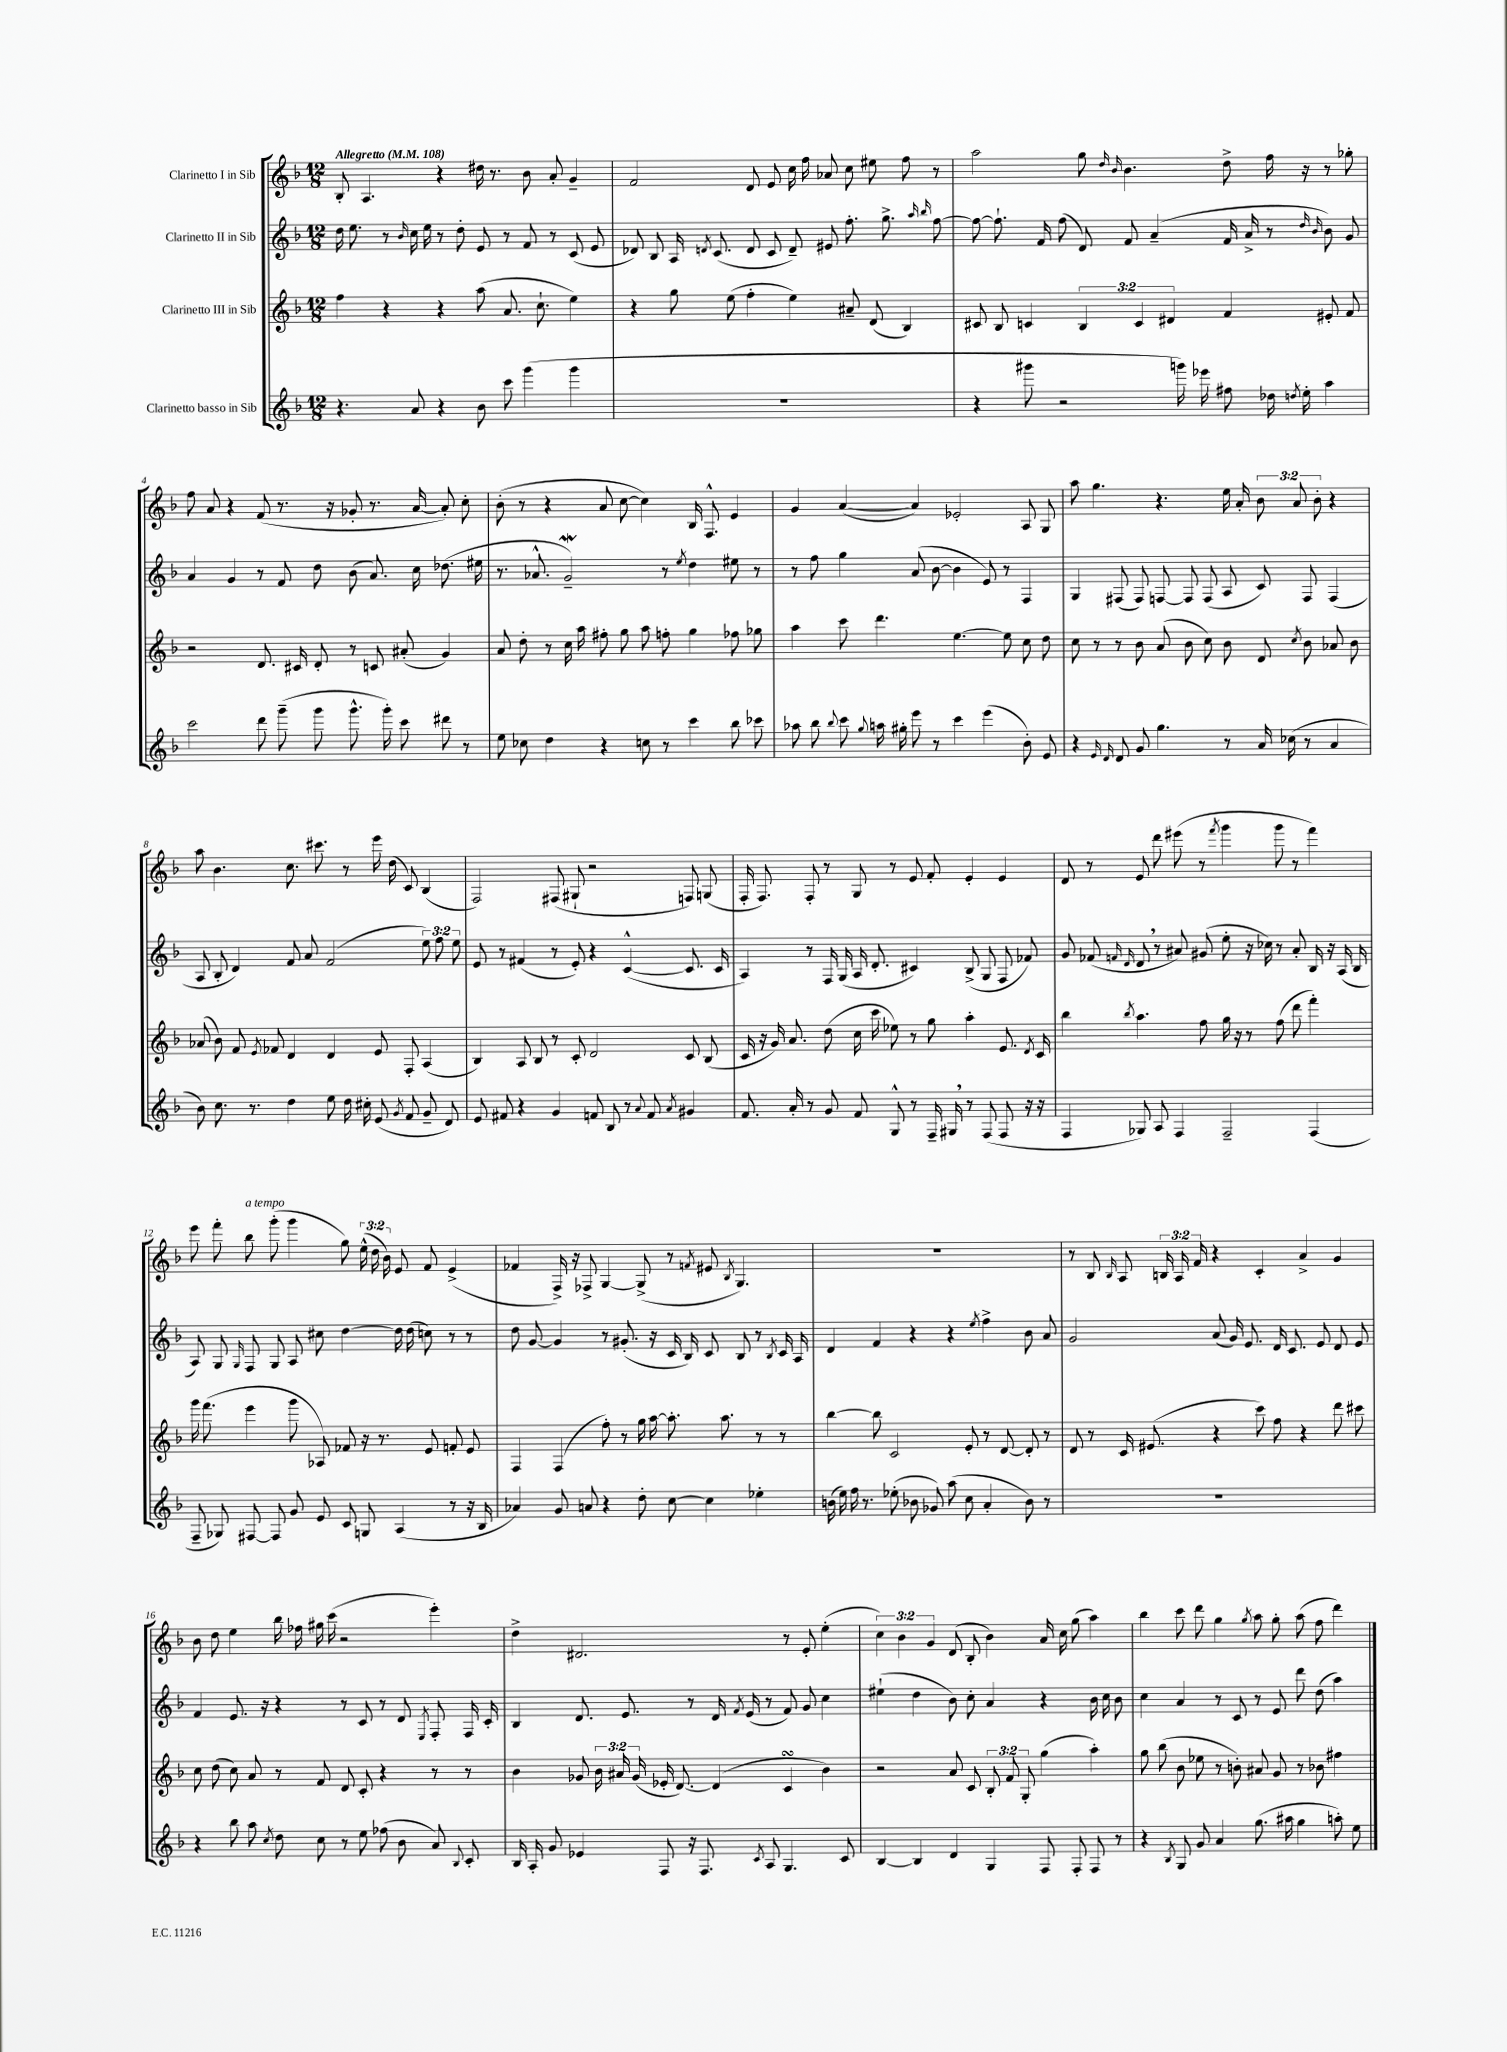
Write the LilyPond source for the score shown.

<<
\new StaffGroup <<
\new Staff = "s0" \with { instrumentName = "Clarinetto I in Sib" } {
    \clef treble \key f \major \numericTimeSignature \time 12/8 \override Staff.TupletNumber.text = #tuplet-number::calc-fraction-text \tempo "Allegretto" 4 = 108
    \autoBeamOff bes8-. a4. r4 dis''16 r8. bes'8 a'8-. g'4-- |
    f'2 d'8 e'8 c''16 f''16 aes'8 c''8 eis''8 f''8 r8 |
    a''2 g''8 \grace { d''16 bes'16 } bes'4. d''8-> f''16 r16 r8 ges''8-. |
    f''8 a'8 r4 f'8( r8. r16 ges'8-. r8. a'16~ a'8-.) c''8-. |
    bes'8-.( r8 r4 a'8 c''8~ c''4) bes16 f8.-^ e'4 |
    g'4 a'4~( a'4) ees'2-. a8 g8 |
    a''8 g''4. r4. e''16 a'16-. \tuplet 3/2 { bes'8 a'8 bes'8-. } r4 |
    a''8 bes'4. c''8. cis'''8. r8 e'''16 d''16( c'8) bes4( |
    f2) fis8( gis8-! r2 f8) g8( |
    f16-. f8.) f8-. r8 g8 r8 e'8 f'8-. e'4-. e'4 |
    d'8 r8 e'8 d'''8 eis'''8( r8 \acciaccatura { f'''8 } g'''4 g'''8 r8 f'''4) |
    e'''8 f'''8-. bes''8^\markup { \italic "a tempo" } g'''8-.( g'''4 g''8) \tuplet 3/2 { e''16-^( d''16 bes'16) } e'8 f'8 e'4->( |
    fes'4 f16->) r16 fes8-> g4~ g8->( r8 \acciaccatura { f'8 } eis'8 \acciaccatura { bes8 } g4.) |
    R1. |
    r8 bes8 \grace { bes16 } a8 \tuplet 3/2 { b16 a16 f'16 } r4 c'4-. a'4-> g'4 |
    bes'8 d''8 e''4 bes''16 fes''16 gis''16 c'''16( r2 e'''4-.) |
    d''4-> dis'2. r8 e'8-. e''4-.( |
    \tuplet 3/2 { c''4) bes'4 g'4 } d'8( bes8-. bes'4) a'16 c''16 g''8( a''4) |
    bes''4 c'''8 d'''8 g''4 \acciaccatura { g''8 } a''8 g''8-. a''8( f''8 d'''4) \bar "|." |
}
\new Staff = "s1" \with { instrumentName = "Clarinetto II in Sib" } {
    \clef treble \key f \major \numericTimeSignature \time 12/8 \override Staff.TupletNumber.text = #tuplet-number::calc-fraction-text
    \autoBeamOff d''16 e''8. r8 \grace { bes'16 } c''16 e''16 r8 d''8-. e'8 r8 f'8 r8 c'8( e'8 |
    des'8) bes8 a16 \acciaccatura { d'8 } c'8.( d'8 c'8 d'8--) eis'8 f''8.-. g''8.-> \grace { a''16 bes''16 } f''8~ |
    f''8~ f''8.-! f'16 f''8( d'8) f'8 a'4--( f'16 a'16-> r8 \grace { d''16 bes'16 } bes'8) g'8 |
    a'4 g'4 r8 f'8 d''8 bes'8( a'8.) c''16 des''8.( eis''16 |
    r8. aes'8.-^ g'2--\mordent) r8 \acciaccatura { e''8 } d''4 eis''8 r8 |
    r8 f''8 g''4 a'8( bes'8~ bes'4 e'8) r8 f4 |
    g4 fis8( fis8) f8~ f8 f8( a8 c'8) f8 f4( |
    a8 bes8-. d'4) f'8 a'8 f'2( \tuplet 3/2 { e''8) f''8 e''8 } |
    e'8 r8 fis'4( r8 e'8-.) r4 c'4~-^( c'8. c'16 |
    a4) r8 f16 g16( a16 d'8.-. cis'4) bes8->( g8 f8 fes'8) |
    g'8 fes'8( \grace { f'16 d'16 } d'8 \breathe r8 ais'8) gis'8( e''8-. r16 ces''16) r8 ais'8-. bes16 r16 a16( bes16 |
    a8) g8 \grace { g16 } f8 g8 a8 cis''8 d''4~ d''16 d''16( c''8) r8 r8 |
    d''8 g'8~ g'4 r8 gis'8.-.( r16 c'16 bes16) c'8 bes8 r8 \acciaccatura { bes8 } c'16 a16 |
    d'4 f'4 r4 r4 \acciaccatura { e''8 } f''4-> bes'8 a'8 |
    g'2 a'8( g'16) e'8. d'16 c'8. e'8 d'8 e'8 |
    f'4 e'8. r16 r4 r8 c'8 r8 d'8 \acciaccatura { e8 } f8-. f16 c'16-. |
    bes4 d'8. e'8. r8 d'16 \acciaccatura { f'8 } e'16( r8 f'8) g'8 c''4 |
    eis''4-!( d''4 bes'8) c''8-. a'4 r4 bes'16 c''16 bes'8 |
    c''4 a'4 r8 c'8 r8 e'8 d'''8 d''8( a''4) \bar "|." |
}
\new Staff = "s2" \with { instrumentName = "Clarinetto III in Sib" } {
    \clef treble \key f \major \numericTimeSignature \time 12/8 \override Staff.TupletNumber.text = #tuplet-number::calc-fraction-text
    \autoBeamOff f''4 r4 r4 a''8( a'8. c''8.-! e''4) |
    r4 g''8 e''8( f''4-. e''4) ais'8-- d'8( bes4) |
    cis'8 bes8 c'4 \tuplet 3/2 { bes4 c'4 dis'4 } f'4 eis'8-. f'8 |
    r2 d'8. cis'16 d'8-. r8 c'8 ais'8-.( g'4) |
    a'8 d''8-. r8 c''16 a''16 fis''8-. g''8 a''8 f''8-. g''4 fes''8 ges''8 |
    a''4 c'''8 d'''4. e''4.~ e''8 c''8 d''8 |
    c''8 r8 r8 bes'8 a'8( bes'8 c''8) bes'8 d'8 \acciaccatura { c''8 } bes'8 aes'8 bes'8 |
    aes'8( bes'8) f'8 \acciaccatura { e'8 } fes'8 d'4 d'4 e'8 f8-. a4( |
    bes4) a8 bes8 r8 c'8-. d'2 c'8 bes8( |
    c'16 r16 g'16) a'8. d''8( c''16 c'''16 ees''8) r8 g''8 a''4-. e'8. \acciaccatura { d'8 } c'16 |
    bes''4 \acciaccatura { bes''8 } a''4. f''8 g''16 r16 r8 f''8( d'''8 f'''4-.) |
    g'''16 f'''8.( e'''4 g'''8 aes8) fes'8 r16 r8. e'8 f'8-. e'8 |
    f4 f4( f''8-.) r8 g''16 a''16~ a''8.-. a''8. r8 r8 |
    bes''4~ bes''8 c'2 e'8-. r8 d'8~ d'8-. r8 |
    d'8 r8 c'16 eis'8.( r4 c'''8) f''8 r4 d'''8 cis'''8 |
    c''8 d''8( c''8) a'8 r8 f'8 d'8 c'8-. r4 r8 r8 |
    bes'4 ges'8 \tuplet 3/2 { bes'16 ais'16 ges'16( } ees'16-. d'8.~) d'4( c'4\turn bes'4) |
    r2 a'8 c'8 \tuplet 3/2 { bes8-. f'8 g8-. } g''4( a''4-.) |
    g''8 bes''8( bes'8 ees''8 r8 b'8-.) ais'8 g'8 r8 bes'8 fis''4 \bar "|." |
}
\new Staff = "s3" \with { instrumentName = "Clarinetto basso in Sib" } {
    \clef treble \key f \major \numericTimeSignature \time 12/8
    \autoBeamOff r4. a'8 r4 bes'8 c'''8 g'''4( g'''4 |
    R1. |
    r4 gis'''8 r2 g'''16) ees'''16 fis''8 des''16 \acciaccatura { d''8 } e''16-. a''4 |
    c'''2 d'''8 g'''8--( g'''8 g'''8.-^ g'''16-.) c'''8 dis'''8 r8 |
    e''8 ces''8 d''4 r4 c''8 r8 c'''4 bes''8 ces'''8 |
    aes''8 bes''8 \appoggiatura { bes''8 } c'''8 \appoggiatura { g''8 } a''16 gis''16-. e'''8 r8 c'''4 e'''4( bes'8-.) e'8 |
    r4 \grace { e'16 d'16 } d'8 g'8 g''4. r8 a'16 ces''16( r8 a'4 |
    bes'8) c''8. r8. d''4 e''8 d''16 cis''16-. e'8( \acciaccatura { g'8 } f'8 g'8-- d'8) |
    e'8 fis'8 r4 g'4 f'8 bes8 r8 \appoggiatura { a'8 } f'8 \acciaccatura { a'8 } gis'4 |
    f'8. a'16-. r8 g'8 f'8 g8-^ r8 f16-- gis16 \breathe r8 f8( f8 r16 r16 |
    f4 ges8) a8 f4 f2-- f4( |
    f8-- ges8) fis8~ fis8 g'8 e'8 c'8 g8 a4( r8 r16 bes16 |
    aes'4) g'8 a'8 r4 d''8-. c''8~ c''4 ees''4-. |
    b'16( e''16) f''16 r8. ees''8-.( bes'8 ges'8) a''8( c''8 a'4-. bes'8) r8 |
    R1. |
    r4 bes''8 a''8 \acciaccatura { c''8 } d''8 c''8 r8 e''8 fes''8( bes'8 a'8) \appoggiatura { bes8 } c'8-. |
    bes16 a16-. g'8 ees'4 f8 r16 f8. \acciaccatura { c'8 } a8 g4. c'8 |
    bes4~ bes4 d'4 g4 f8 f8-. f8 r8 |
    r4 \acciaccatura { bes8 } g8 g'8 a'4 g''8.( ais''16 g''4 a''8-.) e''8 \bar "|." |
}
>>
>>
